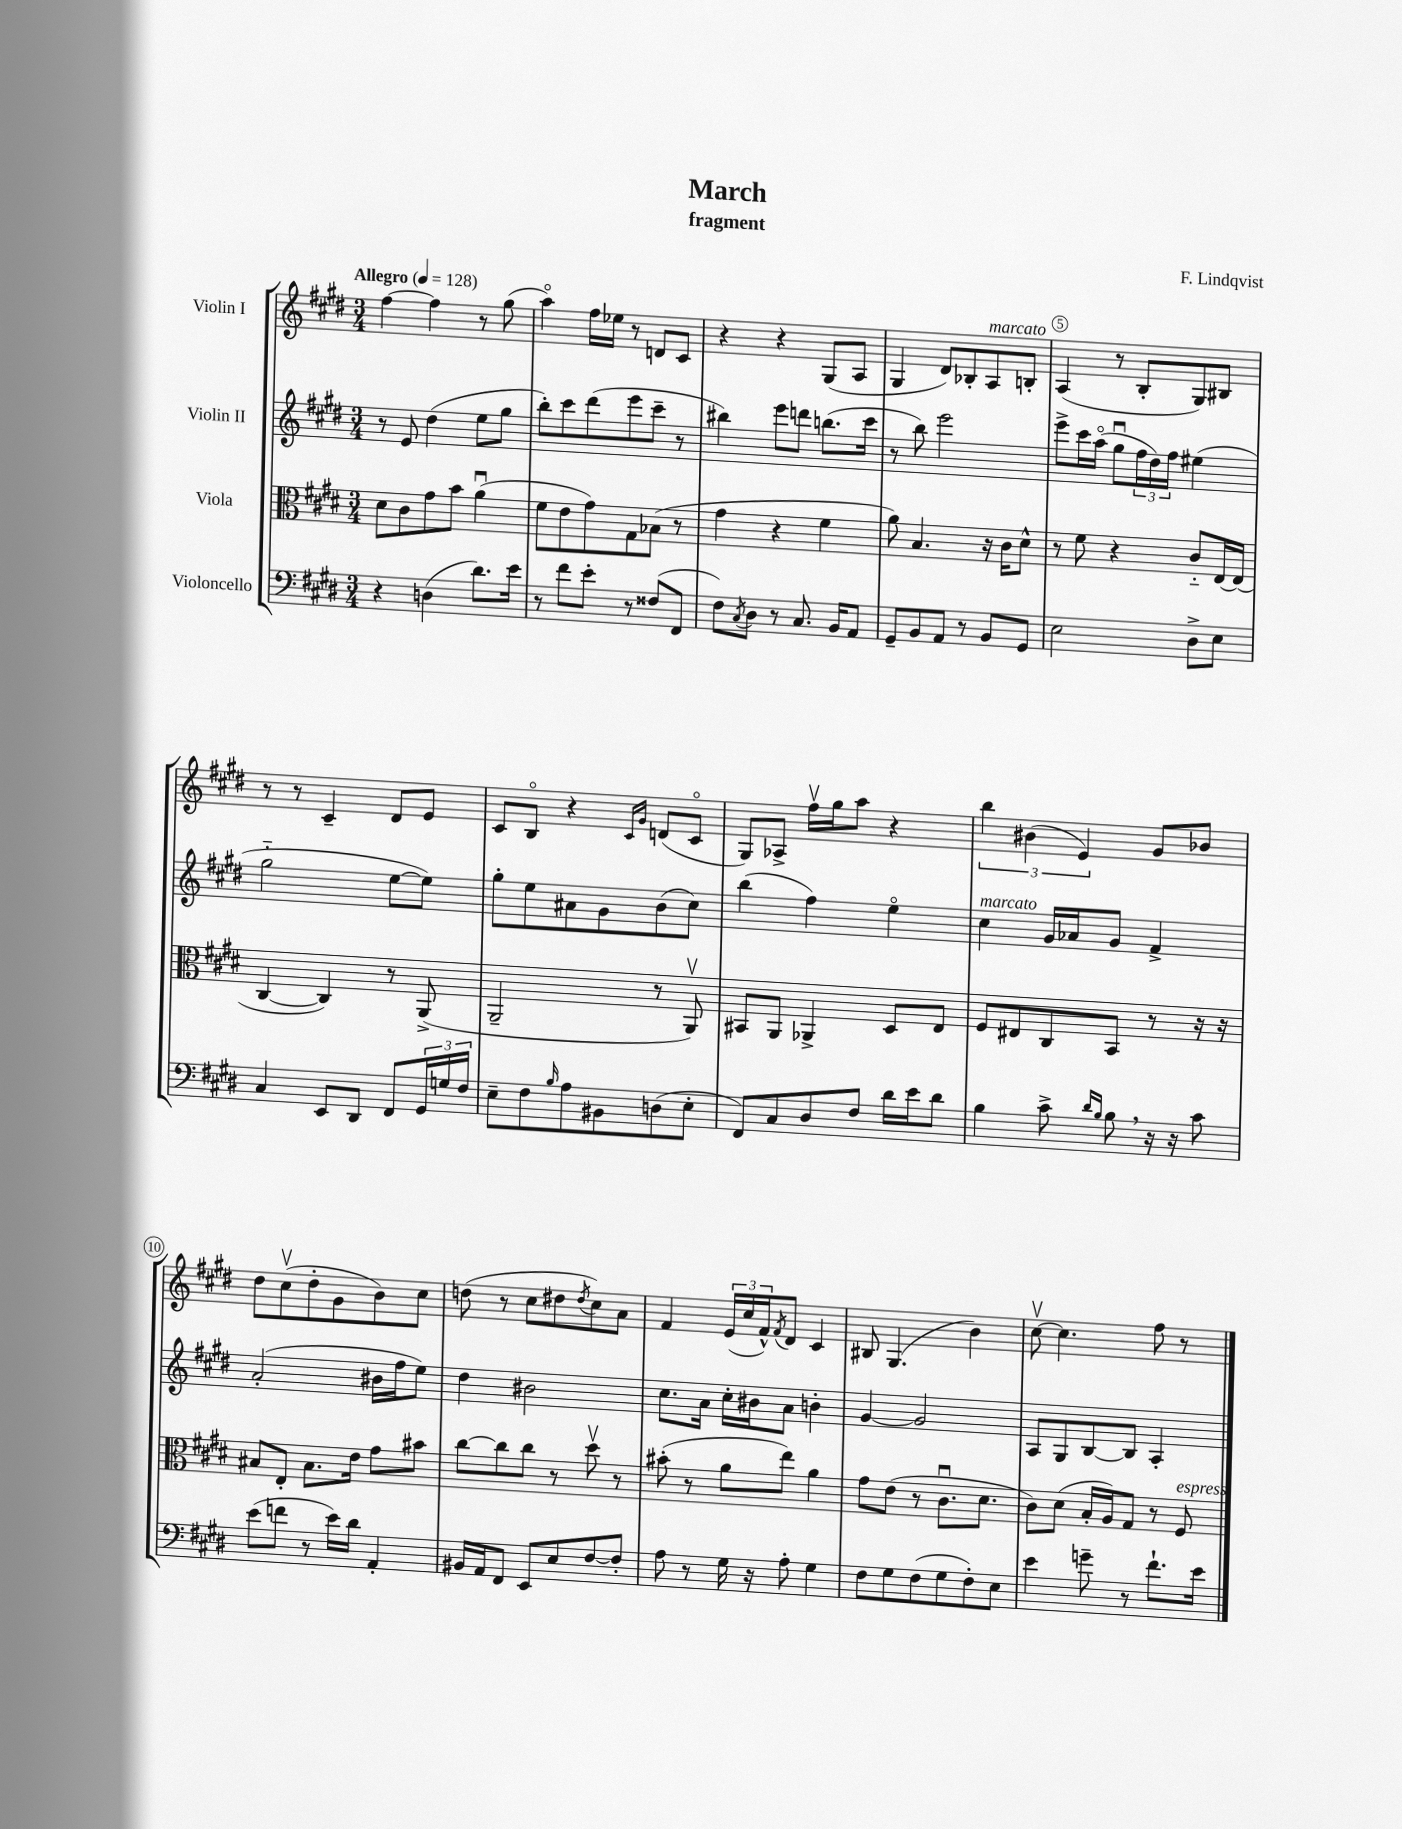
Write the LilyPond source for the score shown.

\header { title = "March" composer = "F. Lindqvist" subtitle = "fragment" }
<<
\new StaffGroup <<
\new Staff = "s0" \with { instrumentName = "Violin I" } {
    \clef treble \key e \major \numericTimeSignature \time 3/4 \tempo "Allegro" 4 = 128
    fis''4~ fis''4 r8 gis''8( |
    a''4\flageolet) fis''16 ees''16 r8 d'8 cis'8 |
    r4 r4 gis8( a8 |
    gis4 dis'8) bes8-. a8^\markup { \italic "marcato" } b8-. |
    a4( r8 b8-. gis8) bis8 |
    r8 r8 cis'4-- dis'8 e'8 |
    cis'8 b8\flageolet r4 \grace { cis'16 gis'16 } d'8( cis'8\flageolet |
    gis8) aes8-> fis''16\upbow gis''16 a''8 r4 |
    \tuplet 3/2 { b''4 bis'4( e'4) } gis'8 bes'8 |
    dis''8 cis''8\upbow( dis''8-. gis'8 b'8) cis''8 |
    d''8( r8 cis''8 dis''8 \acciaccatura { dis''8 } cis''8) a'8 |
    fis'4 \tuplet 3/2 { e'16( cis''16 fis'16-^) } \acciaccatura { fis'8 } dis'8 cis'4 |
    bis8 gis4.( b'4) |
    cis''8~\upbow cis''4. fis''8 r8 \bar "|." |
}
\new Staff = "s1" \with { instrumentName = "Violin II" } {
    \clef treble \key e \major \numericTimeSignature \time 3/4
    r8 e'8 dis''4( e''8 gis''8 |
    b''8-.) cis'''8 dis'''8( e'''8 cis'''8-- r8 |
    bis''4) e'''8 d'''8 b''8.( cis'''16 |
    r8 b''8) e'''2 |
    e'''8-> cis'''16 a''16\flageolet( gis''8\downbow \tuplet 3/2 { fis''16 dis''16) fis''16 } eis''4( |
    gis''2-_ e''8~ e''8) |
    gis''8-. e''8 ais'8 gis'8 b'8( cis''8) |
    b''4( fis''4) e''4\flageolet |
    cis''4^\markup { \italic "marcato" } gis'16 aes'16 gis'8 fis'4-> |
    a'2-.( bis'16 fis''16 e''8) |
    dis''4 bis'2 |
    cis''8. a'16 cis''16-. bis'16 a'8 b'4-. |
    gis'4~ gis'2 |
    a8 gis8 b8~ b8 a4-. \bar "|." |
}
\new Staff = "s2" \with { instrumentName = "Viola" } {
    \clef alto \key e \major \numericTimeSignature \time 3/4
    dis'8 cis'8 gis'8 b'8 a'4\downbow( |
    fis'8 e'8 gis'8) gis8 bes8( r8 |
    gis'4 r4 fis'4 |
    a'8) b4. r16 cis'16 dis'8-^ |
    r8 fis'8 r4 cis'8-_ e16~ e16( |
    cis4~ cis4) r8 a,8->( |
    a,2-- r8 a,8\upbow) |
    bis,8 a,8 aes,4-> dis8 e8 |
    fis8 eis8 cis8 b,8 r8 r16 r16 |
    bis8 e8-. bis8. e'16 gis'8 bis'8 |
    cis''8~ cis''8 cis''8 r8 dis''8\upbow r8 |
    bis'8-.( r8 a'8 e''8) a'4 |
    gis'8 e'8( r8 cis'8.\downbow dis'8. |
    cis'8) dis'8( b16-. a16) gis8 r8 fis8^\markup { \italic "espress." } \bar "|." |
}
\new Staff = "s3" \with { instrumentName = "Violoncello" } {
    \clef bass \key e \major \numericTimeSignature \time 3/4
    r4 d4( dis'8.) e'16 |
    r8 fis'8 e'8-. r8 fisis8( fis,8 |
    fis8) \acciaccatura { cis8 } dis8 r8 cis8. b,16 a,8 |
    gis,8-- b,8 a,8 r8 b,8 gis,8 |
    e2 dis8-> e8 |
    cis4 e,8 dis,8 fis,8 \tuplet 3/2 { gis,16 g16 fis16 } |
    e8-- fis8 \grace { b16 } a8 bis,8 d8( e8-. |
    fis,8) cis8 dis8 fis8 dis'16 e'16 dis'8 |
    b4 cis'8-> \grace { dis'16 b16 } b8 \breathe r16 r16 cis'8 |
    e'8( f'8 r8 e'16) dis'16 a,4-. |
    bis,16 a,16 fis,8 e,8 e8 fis8~ fis8-. |
    a8 r8 gis16 r16 a8-. gis4 |
    fis8 gis8 fis8( gis8 fis8-.) e8 |
    e'4 g'8-- r8 fis'8.-! e'16 \bar "|." |
}
>>
>>
\layout { \context { \Score \override BarNumber.break-visibility = ##(#f #t #t) barNumberVisibility = #(every-nth-bar-number-visible 5) \override BarNumber.stencil = #(make-stencil-circler 0.1 0.3 ly:text-interface::print) } }
